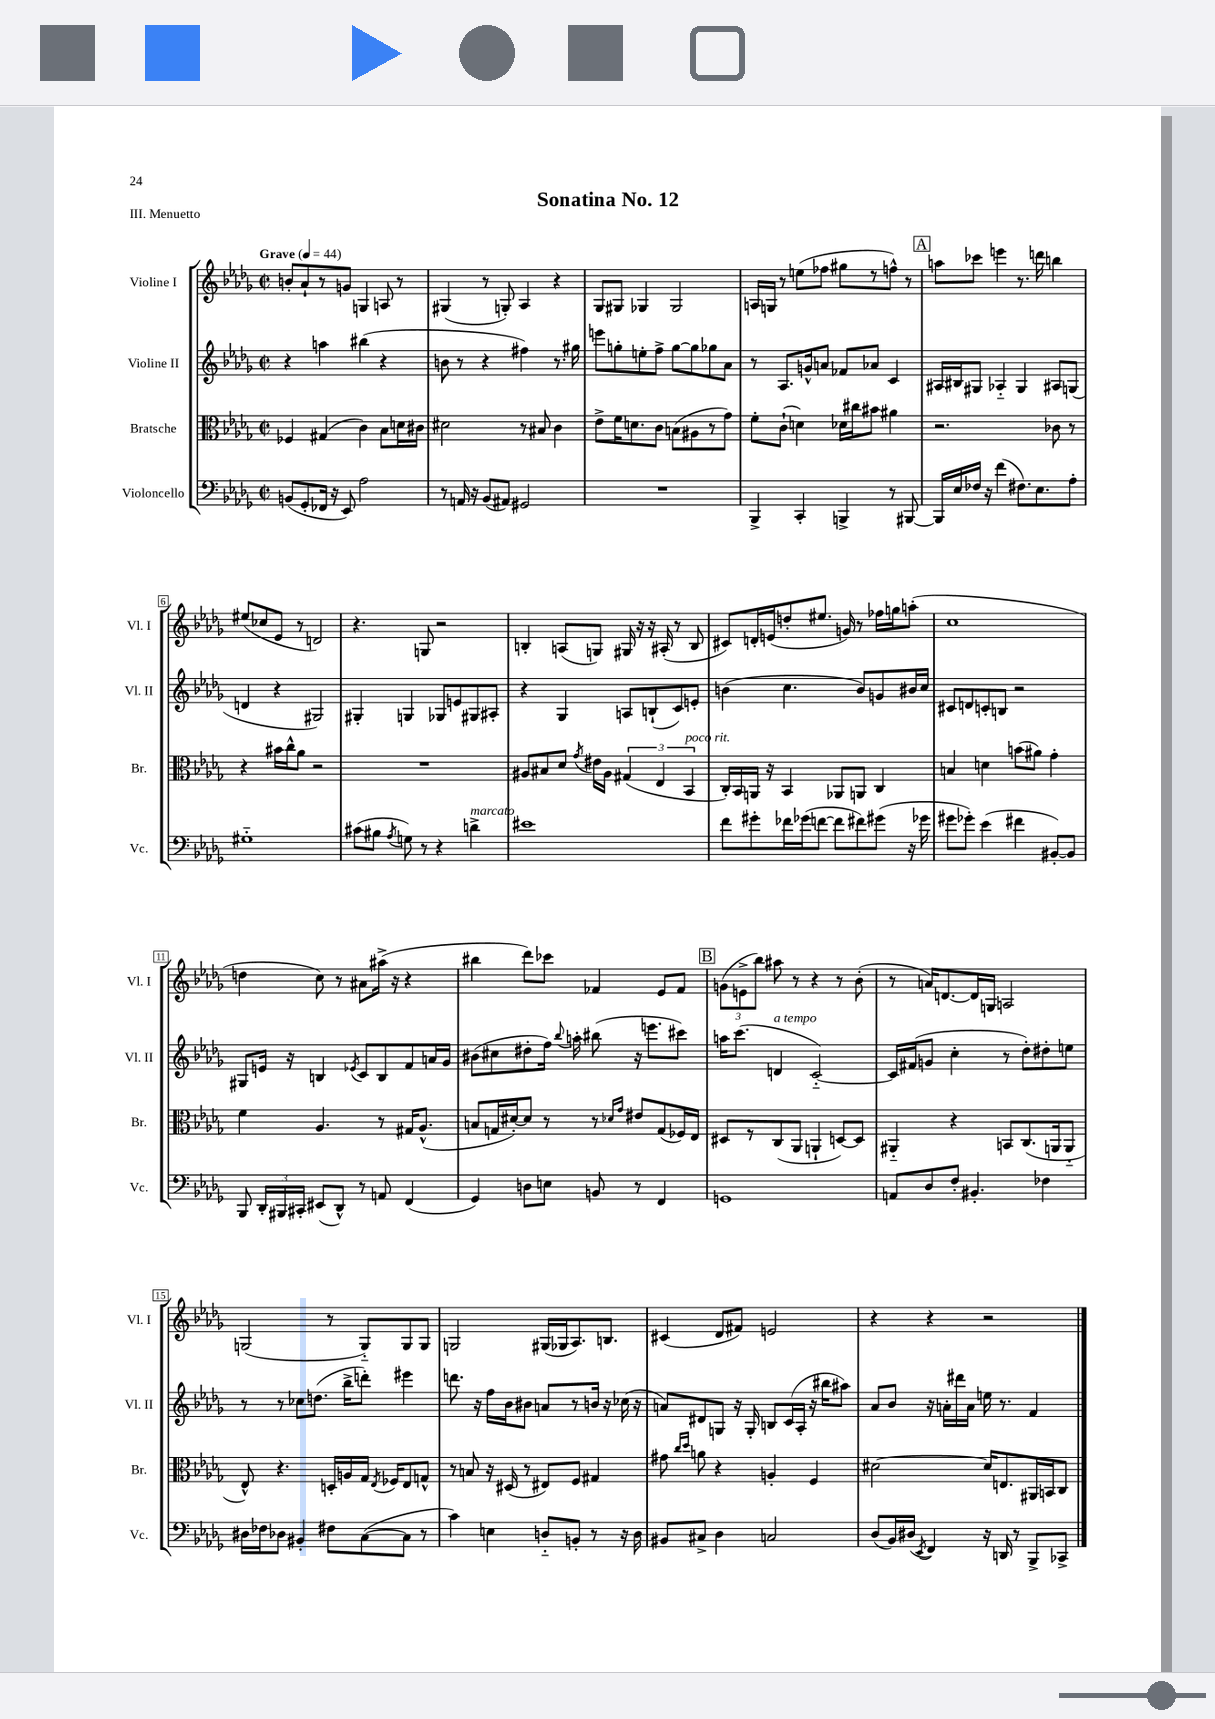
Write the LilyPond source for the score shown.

\header { title = "Sonatina No. 12" piece = "III. Menuetto" }
<<
\new StaffGroup <<
\new Staff = "s0" \with { instrumentName = "Violine I" shortInstrumentName = "Vl. I" } {
    \clef treble \key des \major \defaultTimeSignature \time 2/2 \tempo "Grave" 4 = 44
    \autoBeamOff b'8[-. aes'8-! r8 g'8] g4 a8 r8 |
    gis4( r8 g8-.) aes4 r4 |
    ges8[ gis8] ges4 ges2 |
    a16[ g16] r8 e''8[( fes''8] gis''8[ r8 f''8]-^) r8 |
    \mark \markup { \box "A" } a''8[ ces'''8] e'''4 r8. d'''16 b''4 |
    eis''8[( ces''8 ees'8] r8 d'2) |
    r4. g8 r2 |
    b4-. a8[( g8]) gis16 r16 r16 ais16-.( r8 b8 |
    cis'8[) d'16-. e'16( d''8-. eis''8.] g'16) r8 fes''16[ g''16 a''8]-.( |
    c''1 |
    d''4 c''8) r8 ais'8[ ais''16]->( r16 r4 |
    bis''4 des'''8[) ces'''8] fes'4 ees'8[ fes'8] |
    \mark \markup { \box "B" } \tuplet 3/2 { g'8[( e'8-> bes''8]) } ais''8 r8 r4 r8 bes'8-.( |
    r8 a'16[) d'8.~ d'16 g16] a2 |
    g2( r8 g8[-_) g8 g8] |
    g2 gis16[( ges16 aes8.) b8.] |
    cis'4( des'8[ fis'8]) e'2 |
    r4 r4 r2 \bar "|." |
}
\new Staff = "s1" \with { instrumentName = "Violine II" shortInstrumentName = "Vl. II" } {
    \clef treble \key des \major \defaultTimeSignature \time 2/2
    \autoBeamOff r4 a''4 bis''4( r4 |
    b'8 r8 r4 fis''4) r8. gis''16 |
    e'''8[ g''8-. e''8-. f''8]-> g''8[~ g''8 ges''8 aes'8] |
    r8 aes8.[ g'16-^ a'8] fes'8[ aes'8] c'4 |
    \mark \markup { \box "A" } ais16[ bis16 gis8] aes4-_ gis4 ais8[ g8]( |
    d'4 r4 gis2) |
    gis4-. g4 ges8[ e'8 gis8 ais8]-. |
    r4 ges4 a8[ b8-!( c'8) e'8]-. |
    b'4( c''4. b'8[) g'8 bis'16 c''16] |
    cis'8[ d'8 c'8-. b8] r2 |
    gis8[ e'16] r16 b4 \acciaccatura { ees'8 } c'8[ b8 f'8 a'16 ges'16] |
    bis'8[( cis''8 dis''8-. f''16]) \appoggiatura { bes''8 } a''16-. bis''8( r16 e'''8.[ cis'''8]) |
    \mark \markup { \box "B" } a''16[ c'''8.]( d'4^\markup { \italic "a tempo" } c'2~-_) |
    c'16[ fis'16( g'8] c''4-. r8 des''8[-.) dis''8-. e''8] |
    r8 r8 ces''8[ d''8.]( bes''16[-> d'''8]-.) eis'''4 |
    d'''8. r16 f''16[ bes'16 bis'8] a'8[ r8 b'16] r16 ces''16( r16 |
    a'8[) dis'8 g8] r16 g16-. b8[ c'16( aes16]-. r16 bis''16[ ais''8]) |
    aes'8[ bes'8] r16 a'16[-. dis'''16 a'16] e''16 r8. f'4 \bar "|." |
}
\new Staff = "s2" \with { instrumentName = "Bratsche" shortInstrumentName = "Br." } {
    \clef alto \key des \major \defaultTimeSignature \time 2/2
    \autoBeamOff fes4 gis4( c'4) bes8[ d'16 cis'16] |
    dis'2 r8 bis8 c'4 |
    ees'8[-> f'16 d'8. c'8] b8[( ais8 r8 ges'8]) |
    f'8[-. c'8]-!( d'4) des'16[ cis''16 bis'8] ais'4 |
    \mark \markup { \box "A" } r2. ces'8 r8 |
    r4 bis'16[ c''16-^ aes'8] r2 |
    R1 |
    ais8[ bis8 des'8] \acciaccatura { ges'8 } eis'16[ ais16] \tuplet 3/2 { gis4( ees4 bes,4^\markup { \italic "poco rit." } } |
    c16[-.) bes,16 a,16] r16 bes,4 aes,8[ a,8] c4 |
    b4 d'4 b'8[( ais'8]) ges'4-. |
    f'4 aes4. r8 gis16[ aes8.]-^( |
    b8[ g16 dis'16~-.) dis'8] r8 r8 \grace { des'16[ ges'16] } eis'8[ g8( fes16) ees16] |
    \mark \markup { \box "B" } dis8[ r8 c8( aes,8] a,4-! d8[~) d8] |
    ais,4-_ r4 b,8[ c8.( a,16 a,8]-_ |
    ees8-^) r4. d16[-. a16 ges16] \acciaccatura { ees8 } fes16[ ees8 g8]-^ |
    r8 b8 r16 dis16( r8 eis8[) f8] gis4 |
    gis'8 \grace { c''16[ des''16] } a'8 r4 a4-. f4 |
    dis'2~ dis'16[ e8. ais,16 b,16 c8] \bar "|." |
}
\new Staff = "s3" \with { instrumentName = "Violoncello" shortInstrumentName = "Vc." } {
    \clef bass \key des \major \defaultTimeSignature \time 2/2
    \autoBeamOff b,8[( ges,8-. fes,16] r16 ees,8) aes2 |
    r8 a,16 r16 bes,8[( ais,8]) gis,2 |
    R1 |
    bes,,4-> c,4-. b,,4-> r8 bis,,8~ |
    \mark \markup { \box "A" } bis,,16[ ees16 fes16] r16 f'4( fis8.[) ees8. aes8]-. |
    gis1-_ |
    cis'8[( bis8] \acciaccatura { aes8 } g8) r8 r4 d'4->^\markup { \italic "marcato" } |
    eis'1 |
    f'8[ gis'8-. fes'16 ges'16( f'8]~ f'8[ fis'8) gis'8]( r16 ges'16 |
    gis'8[ ges'8]-.) ees'4( fis'4 bis,8[~-.) bis,8] |
    bes,,8 \tuplet 3/2 { des,16[-. bis,,16 cis,16]-. } eis,8[( des,8]-^) r8 a,8 f,4( |
    ges,4) d8[ e8] b,8 r8 f,4 |
    \mark \markup { \box "B" } g,1 |
    a,8[ des8 f8]-. bis,4.-. fes4 |
    dis16[ fes16 des8] bis,4-. fis8[ c8~( c8] r8 |
    c'4) e4 d8[-_ b,8]-. r8 r16 d16 |
    bis,8[ cis8]-> des4 c2 |
    des8[( bes,16) dis16]( \acciaccatura { ees,8 } f,4) r16 d,16 r8 bes,,8[-> ces,8]-> \bar "|." |
}
>>
>>
\layout { \context { \Score \override BarNumber.stencil = #(make-stencil-boxer 0.1 0.3 ly:text-interface::print) } }
